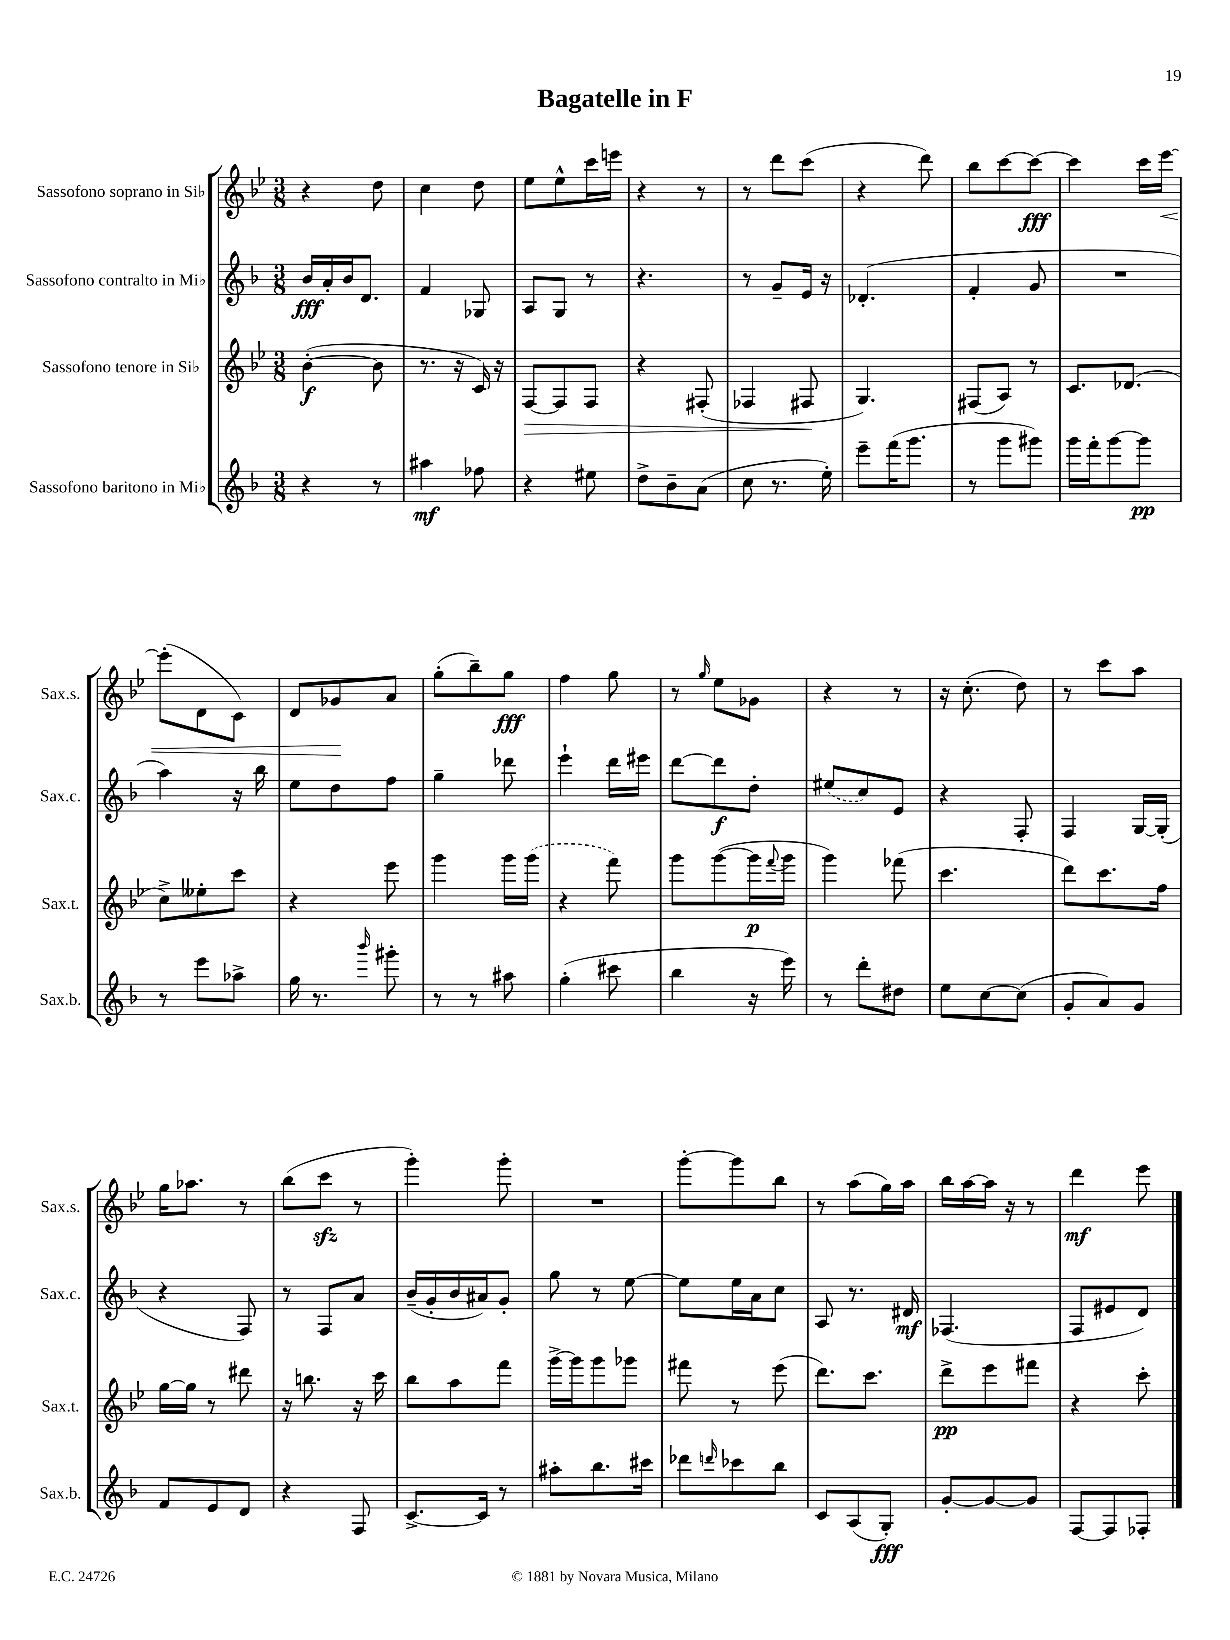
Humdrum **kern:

**kern	**dynam	**kern	**dynam	**kern	**dynam	**kern	**dynam
*part4	*part4	*part3	*part3	*part2	*part2	*part1	*part1
*staff4	*staff4	*staff3	*staff3	*staff2	*staff2	*staff1	*staff1
*I"Sassofono baritono in Mi♭	*	*I"Sassofono tenore in Si♭	*	*I"Sassofono contralto in Mi♭	*	*I"Sassofono soprano in Si♭	*
*I'Sax.b.	*	*I'Sax.t.	*	*I'Sax.c.	*	*I'Sax.s.	*
*clefG2	*	*clefG2	*	*clefG2	*	*clefG2	*
*k[b-]	*	*k[b-e-]	*	*k[b-]	*	*k[b-e-]	*
*M3/8	*	*M3/8	*	*M3/8	*	*M3/8	*
=1	=1	=1	=1	=1	=1	=1	=1
4r	.	([4b-'\	f	16b-/LL	fff	4r	.
.	.	.	.	16a'/	.	.	.
.	.	.	.	16b-/J	.	.	.
.	.	.	.	8.d/J	.	.	.
8r	.	8b-\]	.	.	.	8dd\	.
=2	=2	=2	=2	=2	=2	=2	=2
4aa#X\	mf	8.r	.	4f/	.	4cc\	.
.	.	16r	.	.	.	.	.
8ff-X\	.	16c/)	.	8G-X/	.	8dd\	.
.	.	16r	.	.	.	.	.
=3	=3	=3	=3	=3	=3	=3	=3
!	!	!	!LO:HP:b	!	!	!	!
4r	.	[8F/L	>	8A/L	.	8ee-\L	.
.	.	8F/]	.	8G/J	.	8ee-^^\	.
8ee#X\	.	8F/J	.	8r	.	16ccc\L	.
.	.	.	.	.	.	16eeen\JJ	.
=4	=4	=4	=4	=4	=4	=4	=4
8dd^\L	.	4r	.	4.r	.	4r	.
8b-~\	.	.	.	.	.	.	.
(8a\J	.	(8F#X'/	.	.	.	8r	.
=5	=5	=5	=5	=5	=5	=5	=5
8cc\	.	4F-X/	.	8r	.	8r	.
8.r	.	.	.	8g~/L	.	8ddd\L	.
.	.	8F#X/	.	16e/Jk	.	(8ccc\J	.
16ee'\)	.	.	.	16r	.	.	.
.	.	.	]	.	.	.	.
=6	=6	=6	=6	=6	=6	=6	=6
8eee~\L	.	4.G/)	.	(4.d-X'/	.	4r	.
(16fff\K	.	.	.	.	.	.	.
8.ggg\J	.	.	.	.	.	.	.
.	.	.	.	.	.	8ddd\)	.
=7	=7	=7	=7	=7	=7	=7	=7
8r	.	(8F#X/L	.	4f'/	.	8bb-\L	.
8ggg\L	.	8A/J)	.	.	.	[8ccc\	.
8ggg#X\J)	.	8r	.	8g/	.	8ccc\J_	fff
=8	=8	=8	=8	=8	=8	=8	=8
16ggg\LL	.	8.c/L	.	4.r	.	4ccc\]	.
16fff'\J	.	.	.	.	.	.	.
[8ggg\	.	.	.	.	.	.	.
.	.	(8.d-X/J	.	.	.	.	.
8ggg\J]	pp	.	.	.	.	16ccc\LL	.
!	!	!	!	!	!	!	!LO:HP:b
.	.	.	.	.	.	[16eee-\JJ	<
!!LO:LB:g=z
=9	=9	=9	=9	=9	=9	=9	=9
8r	.	8cc^\L)	.	4aa\)	.	(8eee-'\L]	.
8eee\L	.	8ee--X'\	.	.	.	8d\	.
8aa-X^\J	.	8ccc\J	.	16r	.	8c\J)	.
.	.	.	.	16bb-\	.	.	.
=10	=10	=10	=10	=10	=10	=10	=10
16gg\	.	4r	.	8ee\L	.	8d/L	.
8.r	.	.	.	.	.	.	.
.	.	.	.	8dd\	.	8g-X/	.
16qqbbb-/	.	.	.	.	.	.	.
8ggg#X'\	.	8eee-\	.	8ff\J	.	8a/J	[
=11	=11	=11	=11	=11	=11	=11	=11
8r	.	4ggg\	.	4gg~\	.	(8gg'\L	.
8r	.	.	.	.	.	8bb-~\)	.
8aa#X\	.	16ggg\LL	.	8ddd-X\	.	8gg\J	fff
.	.	(16ggg\JJ	.	.	.	.	.
=12	=12	=12	=12	=12	=12	=12	=12
(4gg'\	.	4r	.	4eee`\	.	4ff\	.
8ccc#X\	.	8fff\)	.	16ddd\LL	.	8gg\	.
.	.	.	.	16eee#X\JJ	.	.	.
=13	=13	=13	=13	=13	=13	=13	=13
4bb-\	.	8ggg\L	.	[8ddd\L	.	8r	.
.	.	.	.	.	.	16qqgg/	.
.	.	([8ggg\	.	8ddd\]	f	8ee-\L	.
16r	.	16ggg\L]	p	8dd'\J	.	8g-X\J	.
.	.	8qqfff/	.	.	.	.	.
16eee\)	.	16ggg\JJ	.	.	.	.	.
=14	=14	=14	=14	=14	=14	=14	=14
8r	.	4ggg\)	.	(8ee#X/L	.	4r	.
8ddd'\L	.	.	.	8cc/)	.	.	.
8dd#X\J	.	(8fff-X\	.	8e/J	.	8r	.
=15	=15	=15	=15	=15	=15	=15	=15
8ee\L	.	4.ccc\	.	4r	.	16r	.
.	.	.	.	.	.	(8.cc'\	.
[8cc\	.	.	.	.	.	.	.
(8cc\J]	.	.	.	8F'/	.	8dd\)	.
=16	=16	=16	=16	=16	=16	=16	=16
8g'/L	.	8ddd\L)	.	4F/	.	8r	.
8a/)	.	8.ccc\	.	.	.	8ccc\L	.
8g/J	.	.	.	[16G/LL	.	8aa\J	.
.	.	16ff\Jk	.	(16G'/JJ]	.	.	.
!!LO:LB:g=z
=17	=17	=17	=17	=17	=17	=17	=17
8f/L	.	[16gg\LL	.	4r	.	16gg\KL	.
.	.	16gg\JJ]	.	.	.	8.aa-X\J	.
8e/	.	8r	.	.	.	.	.
8d/J	.	8ddd#X\	.	8F/)	.	8r	.
=18	=18	=18	=18	=18	=18	=18	=18
4r	.	16r	.	8r	.	(8bb-\L	.
.	.	8.bbn\	.	.	.	.	.
.	.	.	.	8F/L	.	8ccczz\J	.
8F/	.	16r	.	8a/J	.	8r	.
.	.	16ccc\	.	.	.	.	.
=19	=19	=19	=19	=19	=19	=19	=19
[8.c^/L	.	8bb-\L	.	(16b-~/LL	.	4ggg'\)	.
.	.	.	.	16g'/	.	.	.
.	.	8aa\	.	16b-/	.	.	.
16c/Jk]	.	.	.	16a#X/J)	.	.	.
8r	.	8fff\J	.	8g'/J	.	8ggg'\	.
=20	=20	=20	=20	=20	=20	=20	=20
8aa#X'\L	.	[16ggg^\LL	.	8gg\	.	4.r	.
.	.	16ggg\J]	.	.	.	.	.
8.bb-\	.	8ggg\	.	8r	.	.	.
.	.	8ggg-X\J	.	[8ee\	.	.	.
16ccc#X\Jk	.	.	.	.	.	.	.
=21	=21	=21	=21	=21	=21	=21	=21
8ddd-X\L	.	8fff#X\	.	8ee\L]	.	[8ggg'\L	.
16qqdddn/	.	.	.	.	.	.	.
8ccc-X\	.	8r	.	16ee\L	.	8ggg\]	.
.	.	.	.	16a\J	.	.	.
8bb-\J	.	(8eee-\	.	8cc\J	.	8bb-\J	.
=22	=22	=22	=22	=22	=22	=22	=22
8c/L	.	8.ddd\L)	.	8A/	.	8r	.
(8A/	.	.	.	8.r	.	(8aa\L	.
.	.	8.ccc\J	.	.	.	.	.
8G'/J)	fff	.	.	.	.	16gg\L)	.
.	.	.	.	16d#X/	mf	16aa\JJ	.
=23	=23	=23	=23	=23	=23	=23	=23
[8g'/L	.	8ddd^\L	pp	(4.F-X/	.	16bb-\LL	.
.	.	.	.	.	.	[16aa\	.
8g/_	.	8eee-\	.	.	.	16aa\JJ]	.
.	.	.	.	.	.	16r	.
8g/J]	.	8fff#X\J	.	.	.	8r	.
=24	=24	=24	=24	=24	=24	=24	=24
[8F/L	.	4r	.	8F/L	.	4ddd\	mf
8F/]	.	.	.	8e#X/	.	.	.
8F-X'/J	.	8ccc'\	.	8d/J)	.	8eee-\	.
==	==	==	==	==	==	==	==
*-	*-	*-	*-	*-	*-	*-	*-
